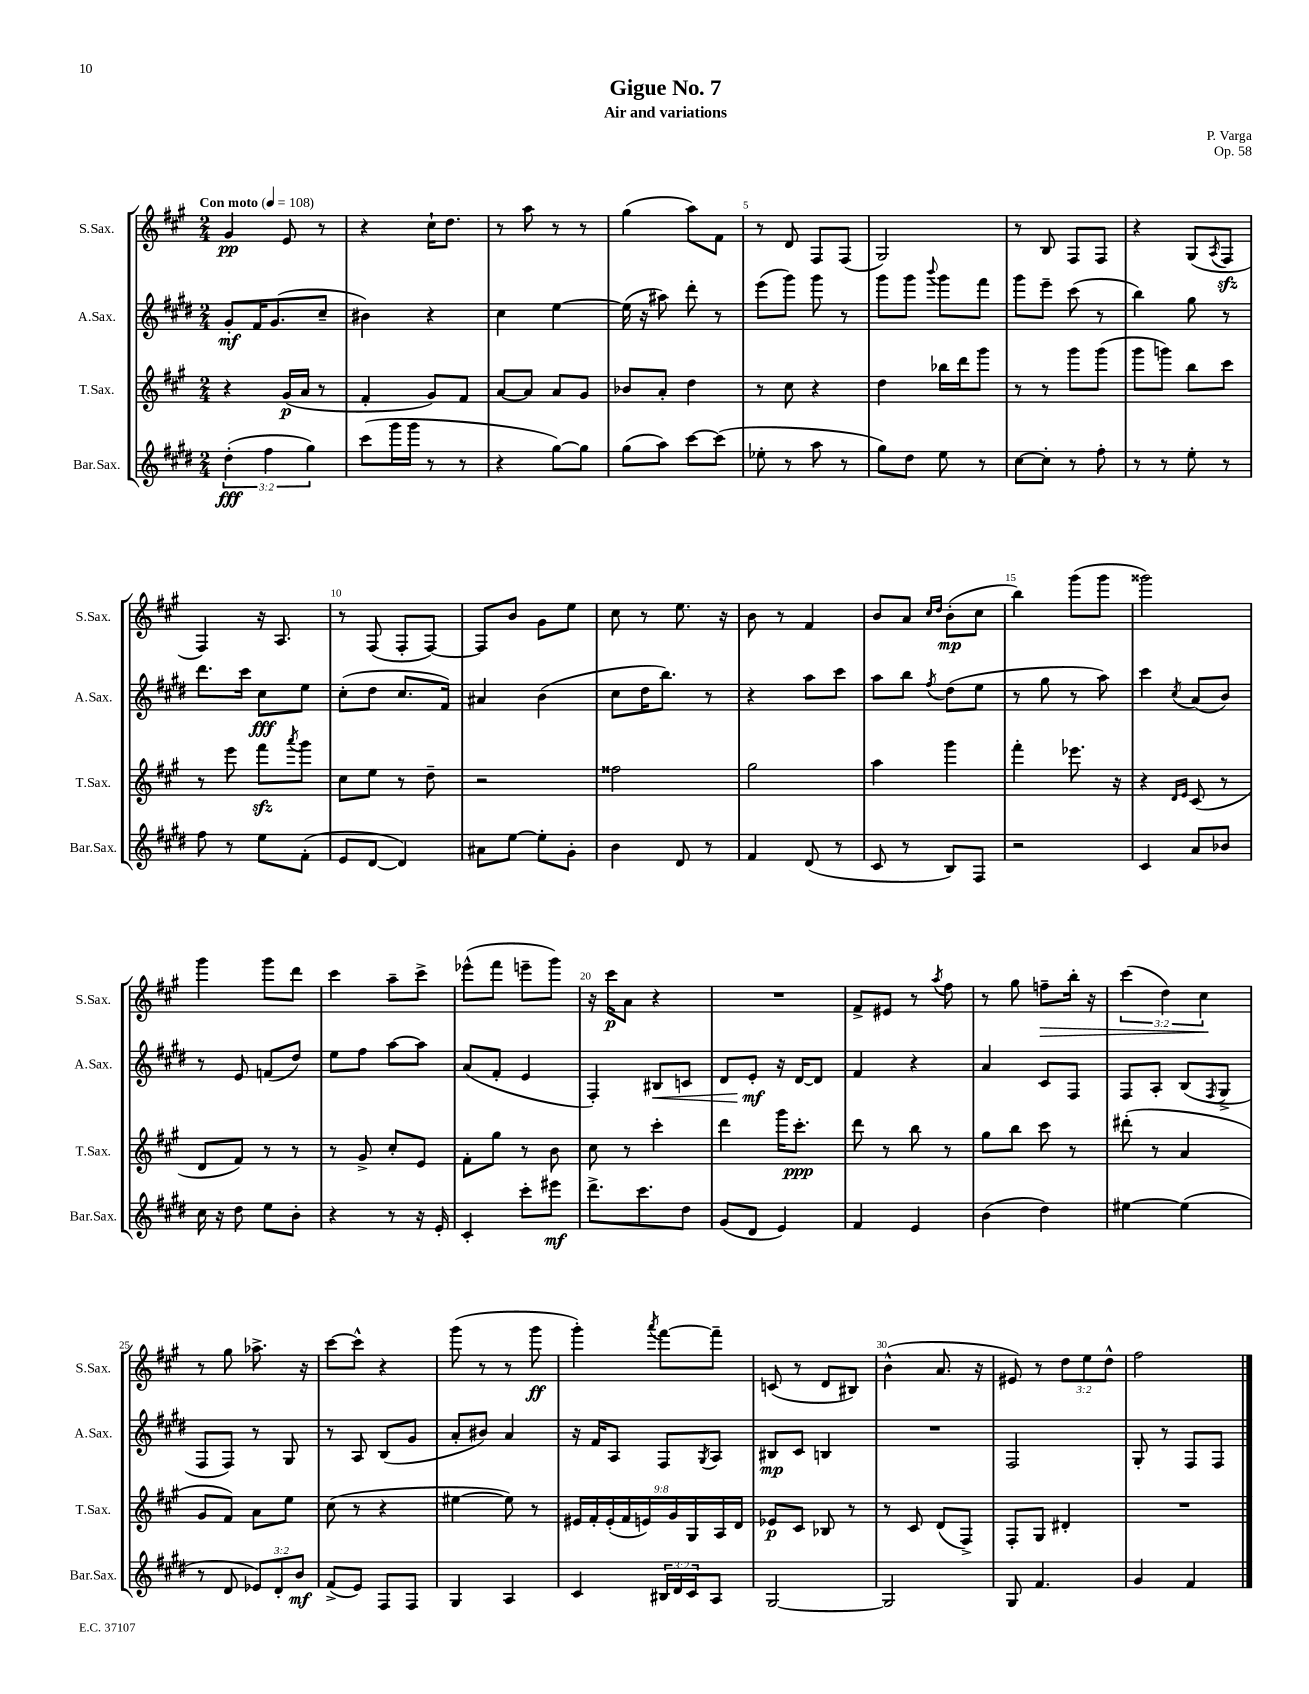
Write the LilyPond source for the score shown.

\header { title = "Gigue No. 7" composer = "P. Varga" subtitle = "Air and variations" opus = "Op. 58" }
<<
\new StaffGroup <<
\new Staff = "s0" \with { instrumentName = "S.Sax." shortInstrumentName = "S.Sax." } {
    \clef treble \key a \major \numericTimeSignature \time 2/4 \override Staff.TupletNumber.text = #tuplet-number::calc-fraction-text \tempo "Con moto" 4 = 108
    gis'4\pp e'8 r8 |
    r4 cis''16-! d''8. |
    r8 a''8 r8 r8 |
    gis''4( a''8) fis'8 |
    r8 d'8 fis8 fis8( |
    gis2) |
    r8 b8 fis8 fis8 |
    r4 gis8( \acciaccatura { a8 } fis8\sfz |
    fis4) r16 a8. |
    r8 fis8( fis8-. fis8~) |
    fis8 b'8 gis'8 e''8 |
    cis''8 r8 e''8. r16 |
    b'8 r8 fis'4 |
    b'8 a'8 \grace { cis''16 d''16 } b'8-.\mp( cis''8 |
    b''4) gis'''8( gis'''8 |
    gisis'''2) |
    gis'''4 gis'''8 d'''8 |
    cis'''4 a''8-- cis'''8-> |
    ees'''8-^( fis'''8 e'''8-- gis'''8) |
    r16 cis'''16\p a'8 r4 |
    R2 |
    fis'8-> eis'8 r8 \acciaccatura { a''8 } fis''8 |
    r8 gis''8 f''8--\> b''16-. r16 |
    \tuplet 3/2 { cis'''4( d''4) cis''4\! } |
    r8 gis''8 aes''8.-> r16 |
    cis'''8~ cis'''8-^ r4 |
    gis'''8( r8 r8 gis'''8\ff |
    gis'''4-.) \acciaccatura { a'''8 } fis'''8~ fis'''8-- |
    c'8( r8 d'8 bis8) |
    b'4-^( a'8. r16 |
    eis'8) r8 \tuplet 3/2 { d''8 e''8 d''8-^ } |
    fis''2 \bar "|." |
}
\new Staff = "s1" \with { instrumentName = "A.Sax." shortInstrumentName = "A.Sax." } {
    \clef treble \key e \major \numericTimeSignature \time 2/4
    gis'8-.\mf fis'16 gis'8.( cis''8-- |
    bis'4) r4 |
    cis''4 e''4~ |
    e''16( r16 ais''8) dis'''8-. r8 |
    e'''8( gis'''8) gis'''8 r8 |
    gis'''8 gis'''8 \appoggiatura { b'''8 } gis'''8 fis'''8 |
    gis'''8 e'''8-- cis'''8( r8 |
    b''4) gis''8 r8 |
    dis'''8. cis'''16 cis''8\fff e''8 |
    cis''8-.( dis''8 cis''8. fis'16) |
    ais'4 b'4( |
    cis''8 dis''16 b''8.) r8 |
    r4 a''8 cis'''8 |
    a''8 b''8 \acciaccatura { fis''8 } dis''8( e''8 |
    r8 gis''8 r8 a''8) |
    cis'''4 \acciaccatura { cis''8 } a'8( b'8) |
    r8 e'8 f'8( dis''8) |
    e''8 fis''8 a''8~ a''8 |
    a'8( fis'8-. e'4 |
    fis4-.) bis8\< c'8 |
    dis'8 e'8-.\mf\! r16 dis'16~ dis'8 |
    fis'4 r4 |
    a'4 cis'8 fis8 |
    fis8 a8-. b8( \acciaccatura { fis8 } gis8-> |
    fis8 fis8) r8 gis8 |
    r8 a8 b8( gis'8 |
    a'8-. bis'8) a'4 |
    r16 fis'16 a8 fis8 \acciaccatura { gis8 } a8 |
    bis8\mp cis'8 b4 |
    R2 |
    fis2 |
    gis8-. r8 fis8 fis8 \bar "|." |
}
\new Staff = "s2" \with { instrumentName = "T.Sax." shortInstrumentName = "T.Sax." } {
    \clef treble \key a \major \numericTimeSignature \time 2/4 \override Staff.TupletNumber.text = #tuplet-number::calc-fraction-text
    r4 gis'16\p( a'16 r8 |
    fis'4-. gis'8) fis'8 |
    a'8~ a'8 a'8 gis'8 |
    bes'8 a'8-. d''4 |
    r8 cis''8 r4 |
    d''4 bes''16 d'''16 gis'''8 |
    r8 r8 gis'''8 gis'''8( |
    gis'''8 g'''8) b''8 cis'''8 |
    r8 e'''8 fis'''8\sfz \acciaccatura { a'''8 } gis'''8 |
    cis''8 e''8 r8 d''8-- |
    r2 |
    fisis''2 |
    gis''2 |
    a''4 gis'''4 |
    fis'''4-. ees'''8. r16 |
    r4 \grace { d'16 e'16 } cis'8( r8 |
    d'8 fis'8) r8 r8 |
    r8 gis'8-> cis''8-. e'8 |
    fis'8-. gis''8 r8 b'8 |
    cis''8 r8 cis'''4-. |
    d'''4 gis'''16 cis'''8.-.\ppp |
    d'''8 r8 b''8 r8 |
    gis''8 b''8 cis'''8 r8 |
    dis'''8-.( r8 a'4 |
    gis'8 fis'8) a'8 e''8 |
    cis''8( r8 r4 |
    eis''4~ eis''8) r8 |
    \tuplet 9/8 { eis'16 fis'16-. eis'16-.( fis'16 e'16) gis'16 gis16 a16 d'16 } |
    ees'8\p cis'8 bes8 r8 |
    r8 cis'8 d'8( fis8->) |
    fis8-. gis8 dis'4-. |
    R2 \bar "|." |
}
\new Staff = "s3" \with { instrumentName = "Bar.Sax." shortInstrumentName = "Bar.Sax." } {
    \clef treble \key e \major \numericTimeSignature \time 2/4 \override Staff.TupletNumber.text = #tuplet-number::calc-fraction-text
    \tuplet 3/2 { dis''4-.\fff( fis''4 gis''4) } |
    cis'''8( gis'''16 gis'''16 r8 r8 |
    r4 gis''8~) gis''8 |
    gis''8( a''8) cis'''8~ cis'''8( |
    ees''8-. r8 a''8 r8 |
    gis''8) dis''8 e''8 r8 |
    cis''8~ cis''8-. r8 fis''8-. |
    r8 r8 e''8-. r8 |
    fis''8 r8 e''8 fis'8-.( |
    e'8 dis'8~ dis'4) |
    ais'8 e''8~ e''8-. gis'8-. |
    b'4 dis'8 r8 |
    fis'4 dis'8( r8 |
    cis'8 r8 b8) fis8 |
    r2 |
    cis'4 a'8 bes'8 |
    cis''16 r16 dis''8 e''8 b'8-. |
    r4 r8 r16 e'16-. |
    cis'4-. cis'''8-. eis'''8\mf |
    dis'''8.-> cis'''8. dis''8 |
    gis'8( dis'8 e'4) |
    fis'4 e'4 |
    b'4( dis''4) |
    eis''4~ eis''4( |
    r8 dis'8 \tuplet 3/2 { ees'8) dis'8-. b'8\mf } |
    fis'8->( e'8) fis8 fis8 |
    gis4 a4 |
    cis'4 \tuplet 3/2 { bis16 dis'16 cis'16 } a8 |
    gis2~ |
    gis2 |
    gis8 fis'4. |
    gis'4 fis'4 \bar "|." |
}
>>
>>
\layout { \context { \Score \override BarNumber.break-visibility = ##(#f #t #t) barNumberVisibility = #(every-nth-bar-number-visible 5) } }
